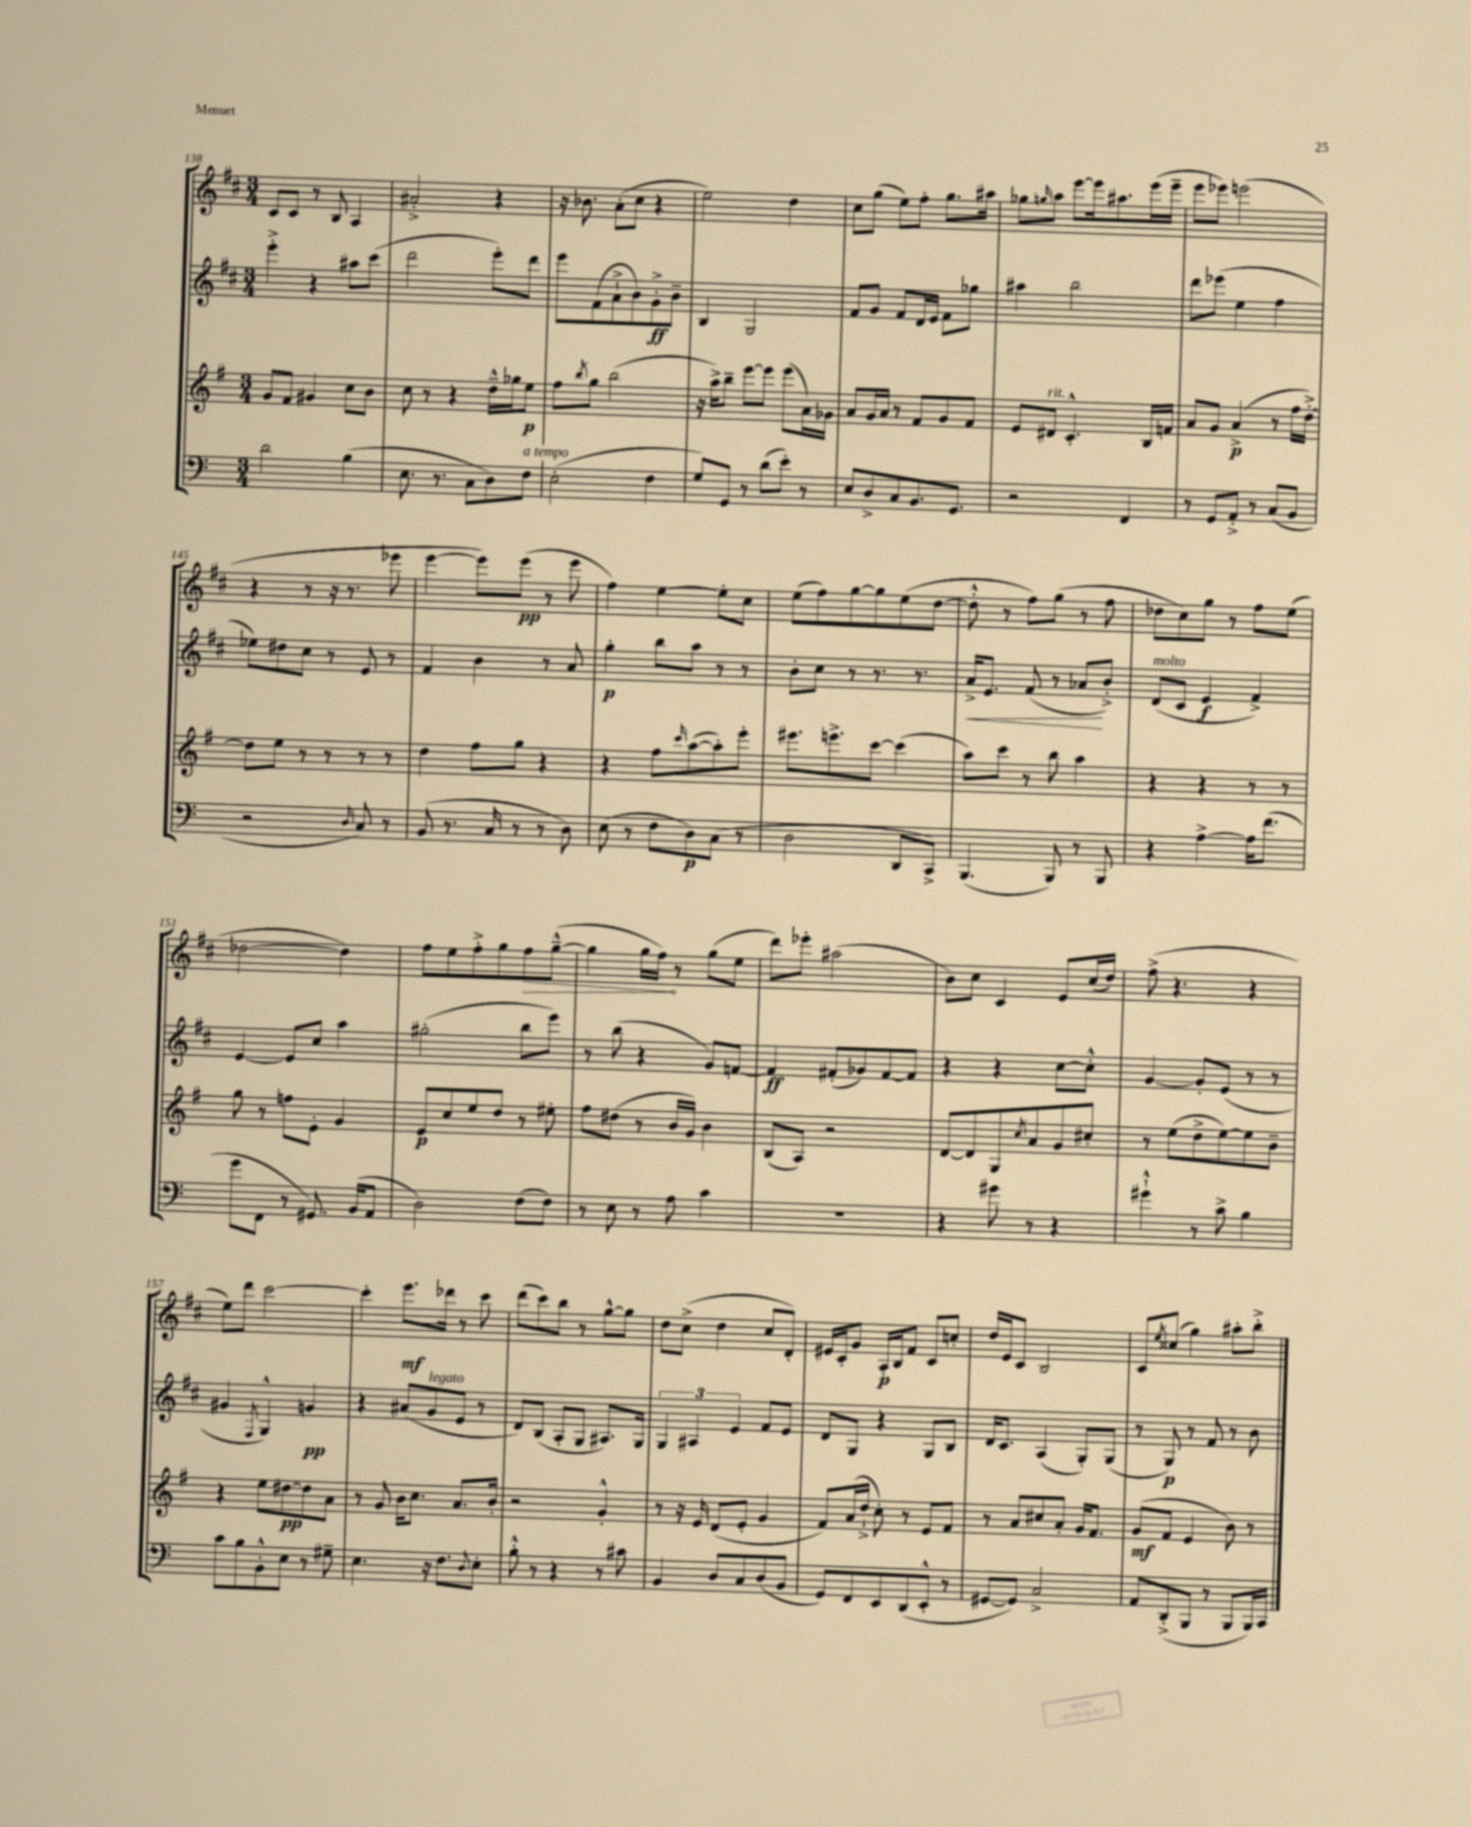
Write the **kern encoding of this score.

**kern	**kern	**kern	**kern
*staff4	*staff3	*staff2	*staff1
*clefF4	*clefG2	*clefG2	*clefG2
*k[]	*k[f#]	*k[f#c#]	*k[f#c#]
*M3/4	*M3/4	*M3/4	*M3/4
2d	8g	4eee'^	8c#
.	8f#	.	8c#
.	4g#	4r	8r
.	.	.	8B
(4B	8cc	8aa#	4A
.	8b	(8ccc#	.
=	=	=	=
8.E	8cc	2ddd	2a#'^
.	8r	.	.
8.r	.	.	.
.	4r	.	.
8C	.	.	.
8D)	16dd~^^	8eee')	4r
.	16gg-	.	.
8F	8ee	8ddd	.
=	=	=	=
(2E'	8ff#	8eee	16r
.	.	.	8.b-
.	8qbb	.	.
.	8gg	(8f#	.
.	(2bb	8a`^	(8a'
.	.	8b)	8cc#
4F	.	8g'^	4r
.	.	8b~	.
=	=	=	=
8G)	16r	4B	2ee)
.	16aa^)	.	.
8GG	8bb~	.	.
8r	[8eee	2G	.
(8d	8eee]	.	.
8e')	(8eee	.	4dd
8r	16a)	.	.
.	16g-	.	.
=	=	=	=
8E	8a	8f#	8cc#
8D^	16g	8g	(8gg
.	16a	.	.
8C	8r	8f#	8ee)
8.BB	8f#	16d	8ff#'
.	.	16e	.
.	8g	8f#	8.gg
8.GG	.	.	.
.	8f#	8gg-	.
.	.	.	16aa#
=	=	=	=
2r	8e	4aa#	8gg-
.	.	.	16qqgg
.	8d#	.	8aa
.	4.c'^^	2bb	[8eee
.	.	.	16eee]
.	.	.	8.aa#
4FF	.	.	.
.	16B	.	(16eee
.	16f	.	16eee~
=	=	=	=
8r	8a	8ddd	8eee
8GG	8g	(8eee-	8eee-)
8AA'^	(4a^	4ee	(2eee
8r	.	.	.
(8C	8r	4ff#	.
8BB	16ff#	.	.
.	[16dd'^)	.	.
=	=	=	=
2r	8dd]	8ee-)	4r
.	8ee	8dd#	.
.	8r	8cc#	8r
.	8r	8r	16r
.	.	.	8.r
16qqD	.	.	.
8C)	8r	8e	.
8r	8r	8r	8eee-
=	=	=	=
(8BB	4dd	4f#	[4eee
8.r	.	.	.
.	8ff#	4b	8eee])
16C	.	.	.
8r	8gg	.	(8eee
8r	4r	8r	8r
8D)	.	8a	8eee
=	=	=	=
(8E	4r	4gg'	4ff#)
8r	.	.	.
8F	8ff#	8bb	[4ee
.	16qqccc	.	.
8D)	([8aa	8aa	.
(8C	8aa'])	8r	8ee']
8r	8eee'	8r	8cc#
=	=	=	=
2D	8.eee#	8b'	(8ee
.	.	8cc#	8ff#)
.	8.eee^	.	.
.	.	8r	[8gg
.	[8ccc	8.r	8gg]
8DD	(4ccc]	.	(8ee
.	.	8.r	.
8CC^)	.	.	[8dd
=	=	=	=
(4.BBB	8aa)	16a^	8dd'^^]
.	.	8.e	.
.	8ccc	.	8r
.	8r	(8f#	8ff#)
8BBB)	8bb	8r	(8gg
8r	4aa	8a-	8r
8BBB	.	8b'^)	8ff#
=	=	=	=
4r	4r	(8d	8dd-
.	.	8c#	8cc#)
[4A^	4r	4e	8gg
.	.	.	8r
16A]	8r	4f#^)	8ff#
(8.f	.	.	.
.	8r	.	(8ee
=	=	=	=
8g	8gg	[4e	[2dd-
8FF	8r	.	.
8r	8ff	8e]	.
8.GG#)	8e'	8cc#	.
.	4g	4aa	4dd-])
(16BB	.	.	.
8AA	.	.	.
=	=	=	=
2D)	8e	(2gg#'	8ff#
.	8cc	.	8ee
.	8ee	.	8ff#'^
.	8dd	.	8gg
(8F	8r	8bb	8ff#
8F)	8ee#'	8eee)	([8gg~^^
=	=	=	=
8r	8ff#	8r	4gg]
8E	(8dd#	(8bb	.
8r	8r	4r	16gg
.	.	.	16ff#)
8A	16b	.	8r
.	16g)	.	.
4c	4b	8g)	(8gg
.	.	[8f	8ee
=	=	=	=
2.r	(8B	4f]	8ddd)
.	8A)	.	8eee-'
.	2r	(8f#'	(2aa#
.	.	8g-)	.
.	.	[8f#	.
.	.	8f#]	.
=	=	=	=
4r	[8d	4r	8b)
.	8d]	.	8cc#
8g#	8G	4r	4c#
.	8qcc	.	.
8r	8a	.	.
4r	8g	[8cc#	8e
.	8cc#'	8cc#'^^]	(16cc#
.	.	.	16dd)
=	=	=	=
4g#`^^	8r	[4g	(8ff#^
.	(8ee	.	4.r
8r	8dd^	8g']	.
8c^	[8ee)	(8e	.
4B	8ee]	8r	4r
.	8b~	8r	.
=	=	=	=
8c	4r	4g#	8ee)
8B	.	.	8ddd
.	.	8qF#	.
8BB'^^	8ee	4G^^)	[2ccc#
8E	[8dd#	.	.
8r	8dd#]	4g	.
8G#~	8a	.	.
=	=	=	=
4.E	8r	4r	4ccc#']
.	8g	.	.
.	16b	(8a#	8.eee
.	8.cc	.	.
16r	.	8g	.
8.F	.	.	16ddd-
.	8.a	8e	8r
8qqD	.	.	.
8E'	.	8r	8ccc#
.	16b'	.	.
=	=	=	=
8B'^^	2r	8d)	(8ddd
8r	.	(8B	8ccc#)
4r	.	8A'	8bb
.	.	8G	8r
8r	4g'^^	8.A#)	[8gg^^
8c#	.	.	8gg]
.	.	16G	.
=	=	=	=
4BB	8r	6G	8dd
.	16r	.	(8cc#^
.	.	6A#	.
.	16e	.	.
8D	(8d	.	4dd
.	.	6e	.
8C	8e'	.	.
(8D	4g	8f#	8cc#
8BB	.	8e	8d')
=	=	=	=
8GG)	8f#)	8d	16e#
.	.	.	16c#'
8FF	(16a	8G	8g
.	16dd`^	.	.
8EE	8cc')	4r	16A'
.	.	.	16B
(8DD	8r	.	8f#
8EE'^^	8e	8G	8c#
8r	8f#	8B	8cc'
=	=	=	=
[8GG#	8r	16d	16dd
.	.	8.c#	16e
8GG#])	8a	.	8c#
2C^	8cc#	(4A	2B
.	8a'	.	.
.	16g	8G')	.
.	8.f#	.	.
.	.	(8G	.
=	=	=	=
8AA	(8g	8r	8c#
.	.	.	8qee
(8DD'^	8f#	8G)	(8cc##
8BBB	4e	8r	4gg)
8r	.	8f#	.
8BBB	8b)	8r	8aa#'
16BBB)	8r	8b	8bb'^
16CC	.	.	.
==	==	==	==
*-	*-	*-	*-
